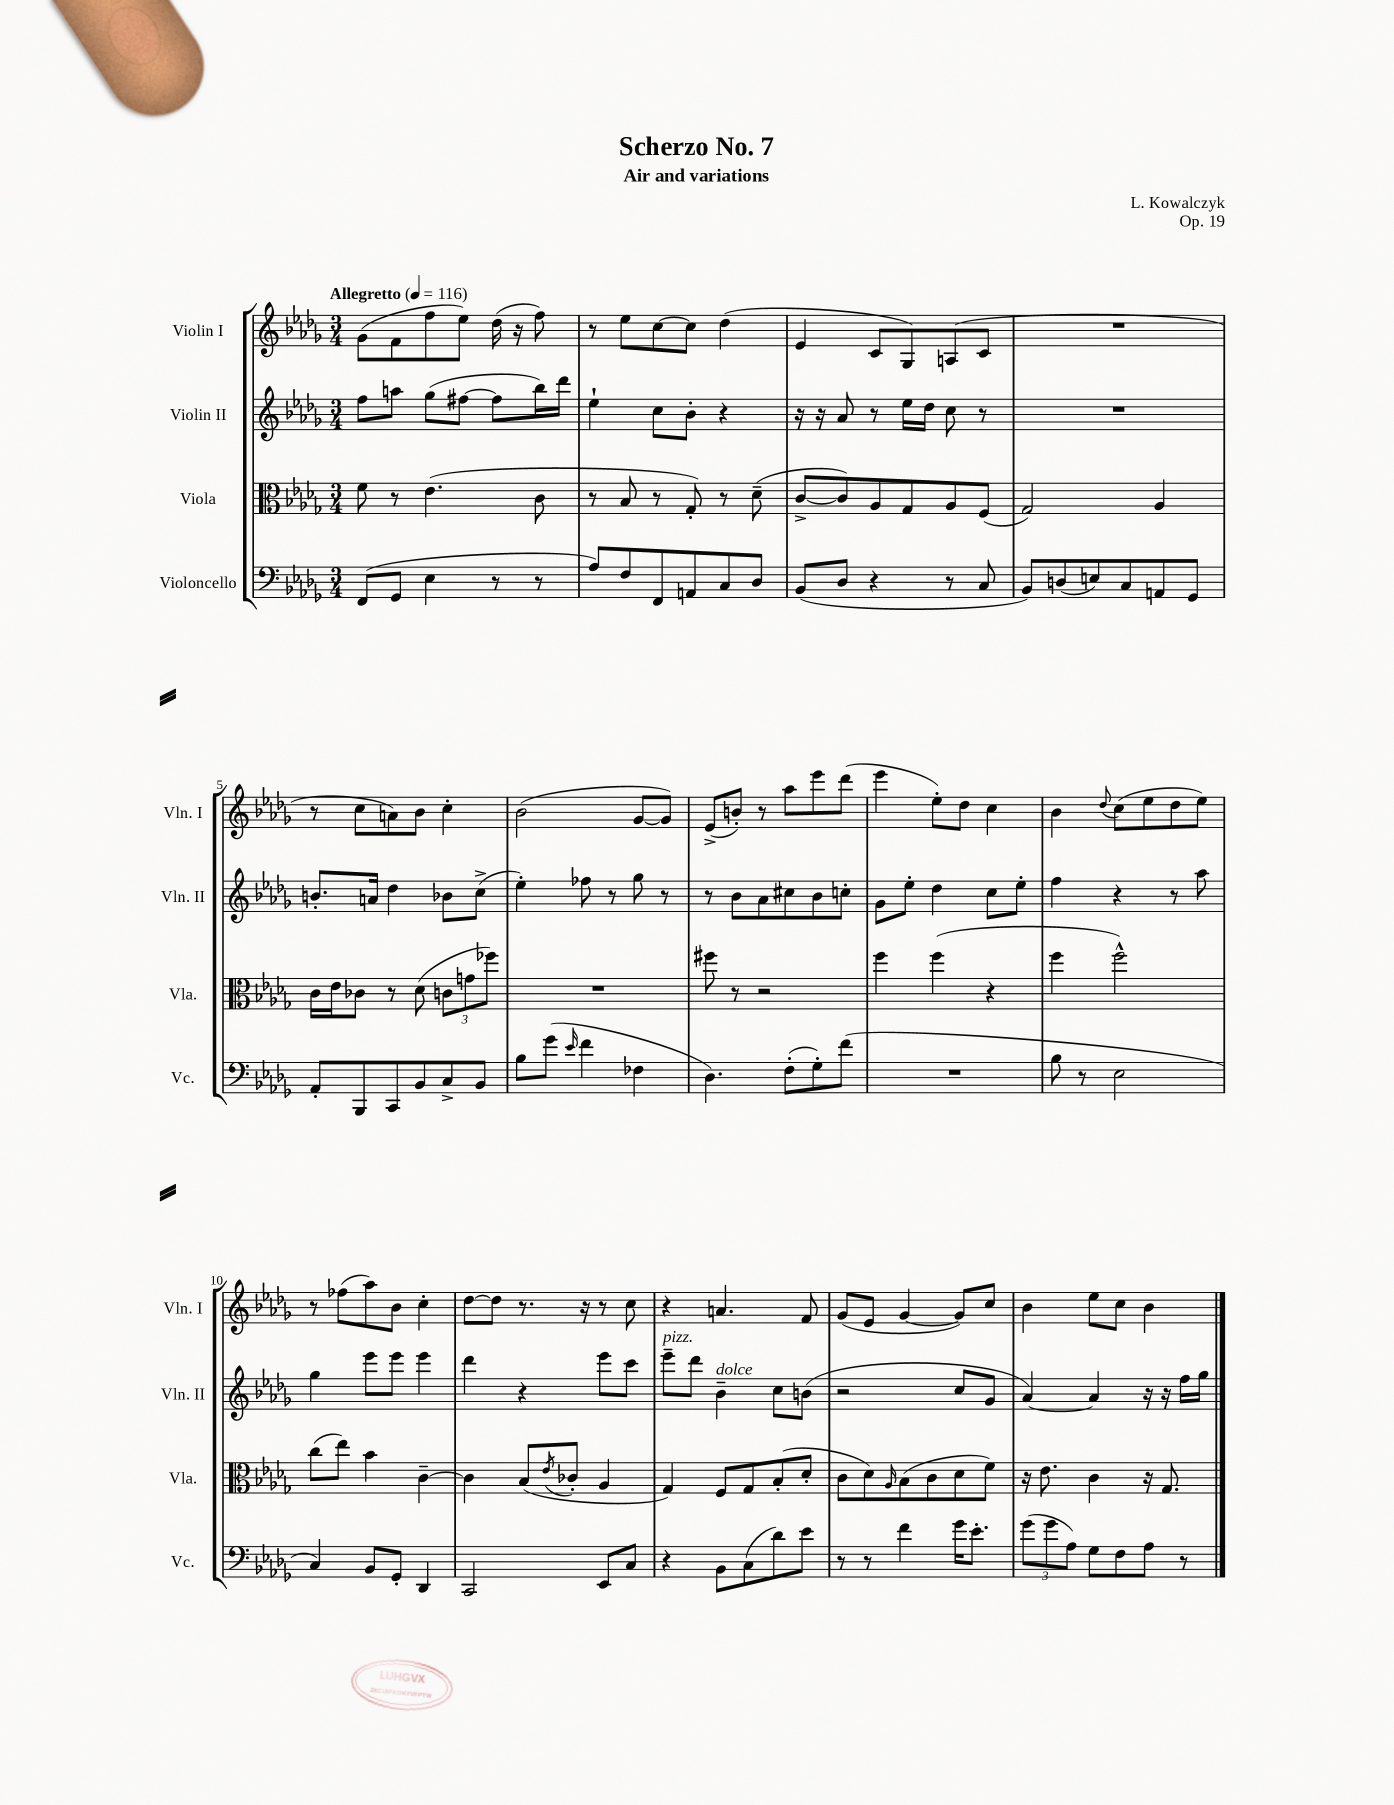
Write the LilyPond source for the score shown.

\header { title = "Scherzo No. 7" composer = "L. Kowalczyk" subtitle = "Air and variations" opus = "Op. 19" }
<<
\new StaffGroup <<
\new Staff = "s0" \with { instrumentName = "Violin I" shortInstrumentName = "Vln. I" } {
    \clef treble \key des \major \numericTimeSignature \time 3/4 \tempo "Allegretto" 4 = 116
    ges'8( f'8 f''8 ees''8) des''16( r16 f''8) |
    r8 ees''8 c''8~ c''8 des''4( |
    ees'4 c'8 ges8) a8( c'8 |
    R2. |
    r8 c''8 a'8) bes'8 c''4-. |
    bes'2( ges'8~ ges'8) |
    ees'8->( b'8-.) r8 aes''8 ees'''8 des'''8( |
    ees'''4 ees''8-.) des''8 c''4 |
    bes'4 \appoggiatura { des''8 } c''8( ees''8 des''8 ees''8) |
    r8 fes''8( aes''8) bes'8 c''4-. |
    des''8~ des''8 r8. r16 r8 c''8 |
    r4 a'4. f'8 |
    ges'8( ees'8 ges'4~ ges'8) c''8 |
    bes'4 ees''8 c''8 bes'4 \bar "|." |
}
\new Staff = "s1" \with { instrumentName = "Violin II" shortInstrumentName = "Vln. II" } {
    \clef treble \key des \major \numericTimeSignature \time 3/4
    f''8 a''8 ges''8( fis''8~ fis''8 bes''16) des'''16 |
    ees''4-! c''8 bes'8-. r4 |
    r16 r16 aes'8 r8 ees''16 des''16 c''8 r8 |
    R2. |
    b'8.-. a'16 des''4 bes'8 c''8->( |
    ees''4-.) fes''8 r8 ges''8 r8 |
    r8 bes'8 aes'8 cis''8 bes'8 c''8-. |
    ges'8 ees''8-. des''4 c''8 ees''8-. |
    f''4 r4 r8 aes''8 |
    ges''4 ees'''8 ees'''8 ees'''4 |
    des'''4 r4 ees'''8 c'''8 |
    ees'''8--^\markup { \italic "pizz." } des'''8 bes'4--^\markup { \italic "dolce" } c''8 b'8( |
    r2 c''8 ges'8 |
    aes'4~) aes'4 r16 r16 f''16 ges''16 \bar "|." |
}
\new Staff = "s2" \with { instrumentName = "Viola" shortInstrumentName = "Vla." } {
    \clef alto \key des \major \numericTimeSignature \time 3/4
    f'8 r8 ees'4.( c'8 |
    r8 bes8 r8 ges8-.) r8 des'8--( |
    c'8~-> c'8) aes8 ges8 aes8 f8( |
    ges2) aes4 |
    c'16 ees'16 ces'8 r8 des'8( \tuplet 3/2 { c'8 g'8 fes''8) } |
    R2. |
    fis''8 r8 r2 |
    f''4 f''4( r4 |
    f''4 f''2-^) |
    c''8( ees''8) bes'4 c'4~-- |
    c'4 bes8( \acciaccatura { ees'8 } ces'8-. aes4 |
    ges4) f8 ges8 bes8-.( des'8-. |
    c'8 des'8) \grace { aes16 } bes8( c'8 des'8 f'8) |
    r16 ees'8. c'4 r16 ges8. \bar "|." |
}
\new Staff = "s3" \with { instrumentName = "Violoncello" shortInstrumentName = "Vc." } {
    \clef bass \key des \major \numericTimeSignature \time 3/4
    f,8( ges,8 ees4 r8 r8 |
    aes8) f8 f,8 a,8 c8 des8 |
    bes,8( des8 r4 r8 c8 |
    bes,8) d8( e8) c8 a,8 ges,8 |
    aes,8-. bes,,8 c,8 bes,8 c8-> bes,8 |
    bes8 ges'8( \grace { ees'16 } f'4 fes4 |
    des4.) f8-.( ges8-.) f'8( |
    R2. |
    bes8 r8 ees2 |
    c4) bes,8 ges,8-. des,4 |
    c,2 ees,8 c8 |
    r4 bes,8 c8( des'8) ees'8 |
    r8 r8 f'4 ges'16 ees'8.-. |
    \tuplet 3/2 { ges'8( ges'8 aes8) } ges8 f8 aes8 r8 \bar "|." |
}
>>
>>
